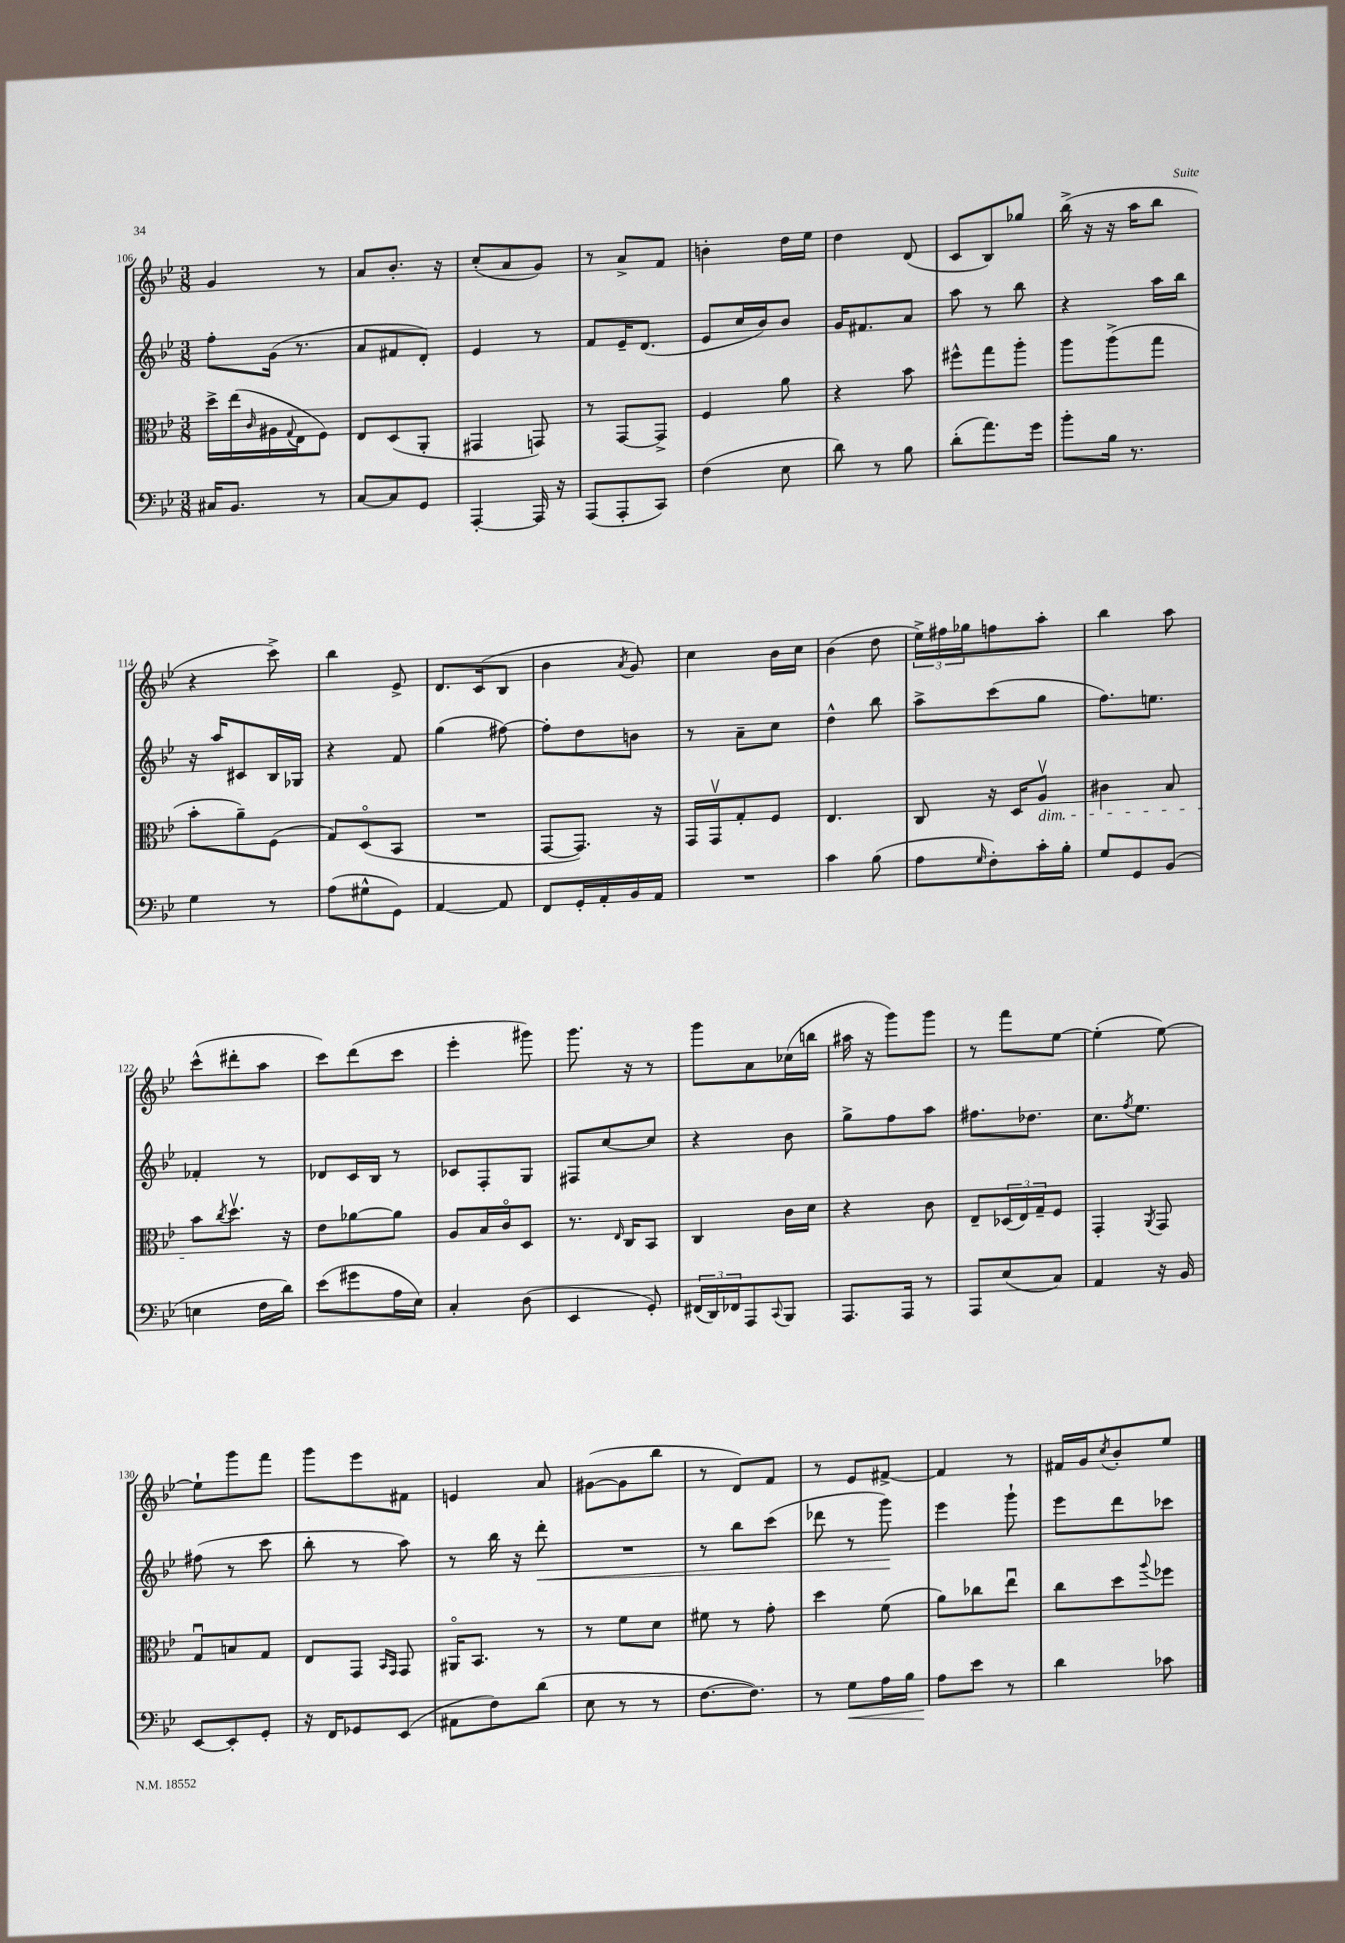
<<
\new StaffGroup <<
\new Staff = "s0" {
    \clef treble \key bes \major \numericTimeSignature \time 3/8
    g'4 r8 |
    a'8 bes'8.-. r16 |
    c''8-.( a'8 g'8) |
    r8 a'8-> f'8 |
    b'4-. d''16 ees''16 |
    d''4 d'8( |
    c'8 bes8) ges''8 |
    bes''16->( r16 r16 a''16 bes''8 |
    r4 c'''8->) |
    bes''4 ees'8-> |
    d'8. c'16( bes8 |
    bes'4 \acciaccatura { a'8 } g'8) |
    c''4 bes'16 c''16 |
    bes'4( d''8 |
    \tuplet 3/2 { ees''16->) fis''16 ges''16 } f''8 a''8-. |
    bes''4 a''8 |
    c'''8-^( dis'''8-. a''8 |
    c'''8) d'''8( c'''8 |
    ees'''4-. gis'''8) |
    g'''8. r16 r8 |
    g'''8 a'8 ces''16( b''16 |
    ais''16 r16 g'''8) g'''8 |
    r8 f'''8 ees''8~ |
    ees''4-.( ees''8~) |
    ees''8-! g'''8 f'''8 |
    g'''8 ees'''8 fis'8 |
    e'4 a'8 |
    gis'8~( gis'8 bes''8 |
    r8 d'8) f'8 |
    r8 ees'8 fis'8~-> |
    fis'4 r8 |
    fis'16 g'16 \acciaccatura { c''8 } bes'8-. ees''8 \bar "|." |
}
\new Staff = "s1" {
    \clef treble \key bes \major \numericTimeSignature \time 3/8
    f''8-. g'16( r8. |
    a'8 fis'8 d'8-.) |
    ees'4 r8 |
    f'8 ees'16-- d'8.( |
    ees'8 c''16 bes'16) bes'8 |
    g'16 fis'8. a'8 |
    a''8 r8 bes''8 |
    r4 a''16 bes''16 |
    r16 a''16 cis'8 bes16 ges16 |
    r4 f'8 |
    g''4( fis''8~) |
    fis''8-. d''8 b'8 |
    r8 a'8-- c''8 |
    d''4-^ bes''8 |
    a''8-> c'''8( g''8 |
    f''8.) e''8. |
    fes'4-. r8 |
    des'8 c'16 bes16 r8 |
    ces'8 f8-. g8 |
    fis8 c''8~ c''8 |
    r4 bes'8 |
    g''8-> f''8 a''8 |
    fis''8. des''8. |
    c''8. \acciaccatura { f''8 } ees''8. |
    fis''8( r8 c'''8 |
    bes''8-. r8 a''8) |
    r8 bes''16 r16 d'''8-.\< |
    R4. |
    r8 bes''8 c'''8( |
    des'''8 r8 g'''8\!) |
    ees'''4 g'''8-! |
    ees'''8 d'''8 ces'''8 \bar "|." |
}
\new Staff = "s2" {
    \clef alto \key bes \major \numericTimeSignature \time 3/8
    d''16-> ees''16( \grace { c'16 } ais16 \appoggiatura { g8 } ees16 f8) |
    ees8 d8( a,8-. |
    gis,4 g,8) |
    r8 g,8~ g,8-> |
    f4 a'8 |
    r4 bes'8 |
    fis''8-^ g''8 a''8-. |
    a''8 a''8->( g''8 |
    bes'8-. a'8--) f8( |
    g8) d8\flageolet( bes,8 |
    R4. |
    g,8~ g,8.) r16 |
    g,16 g,16\upbow g8-. f8 |
    ees4. |
    c8 r16 d16 a8\upbow\dim |
    cis'4 bes8 |
    bes'8\! \acciaccatura { c''8 } d''8.\upbow r16 |
    ees'8 aes'8~ aes'8 |
    a8 bes16 c'16\flageolet d8 |
    r8. \grace { ees16 } c16 bes,8 |
    c4 c'16 d'16 |
    r4 c'8 |
    ees8-- \tuplet 3/2 { des16( ees16) g16-- } f8 |
    g,4-. \acciaccatura { a,8 } g,8 |
    g8\downbow b8 g8 |
    ees8 g,8 \grace { bes,16 g,16 } g,8 |
    ais,16\flageolet bes,8. r8 |
    r8 f'8 d'8 |
    fis'8 r8 g'8-. |
    d''4 f'8( |
    a'8) ces''8 ees''8\downbow |
    c''8 d''8 \appoggiatura { a''8 } fes''8 \bar "|." |
}
\new Staff = "s3" {
    \clef bass \key bes \major \numericTimeSignature \time 3/8
    cis16 bes,8. r8 |
    c8~ c8 g,8 |
    a,,4~-. a,,16 r16 |
    a,,8( a,,8-. c,8) |
    f4( ees8 |
    d'8) r8 bes8 |
    d'8-.( a'8.) g'16 |
    bes'8-. bes16 r8. |
    g4 r8 |
    a8( gis8-^ g,8) |
    a,4~ a,8 |
    f,8 g,16-. a,16-. bes,16 a,16 |
    R4. |
    c'4 bes8( |
    a8 \grace { g16 } f8-.) c'16-. bes16-. |
    g8 g,8 bes,8( |
    e4 f16 d'16) |
    ees'8( gis'8 a16 ees16) |
    c4-. d8( |
    ees,4 g,8-.) |
    \tuplet 3/2 { fis,16( d,16) fes,16 } a,,8 \appoggiatura { c,8 } bes,,8 |
    a,,8. a,,16 r8 |
    a,,8 ees8( c8) |
    a,4 r16 bes,16 |
    ees,8~ ees,8-. g,8-. |
    r16 f,16 ges,8 ees,8( |
    ais,8 f8) d'8( |
    ees8 r8 r8 |
    f8.~ f8.) |
    r8 g8\< a16 bes16 |
    a8\! ees'8 r8 |
    d'4 ces'8 \bar "|." |
}
>>
>>
\layout { \context { \Score currentBarNumber = #106 } }
